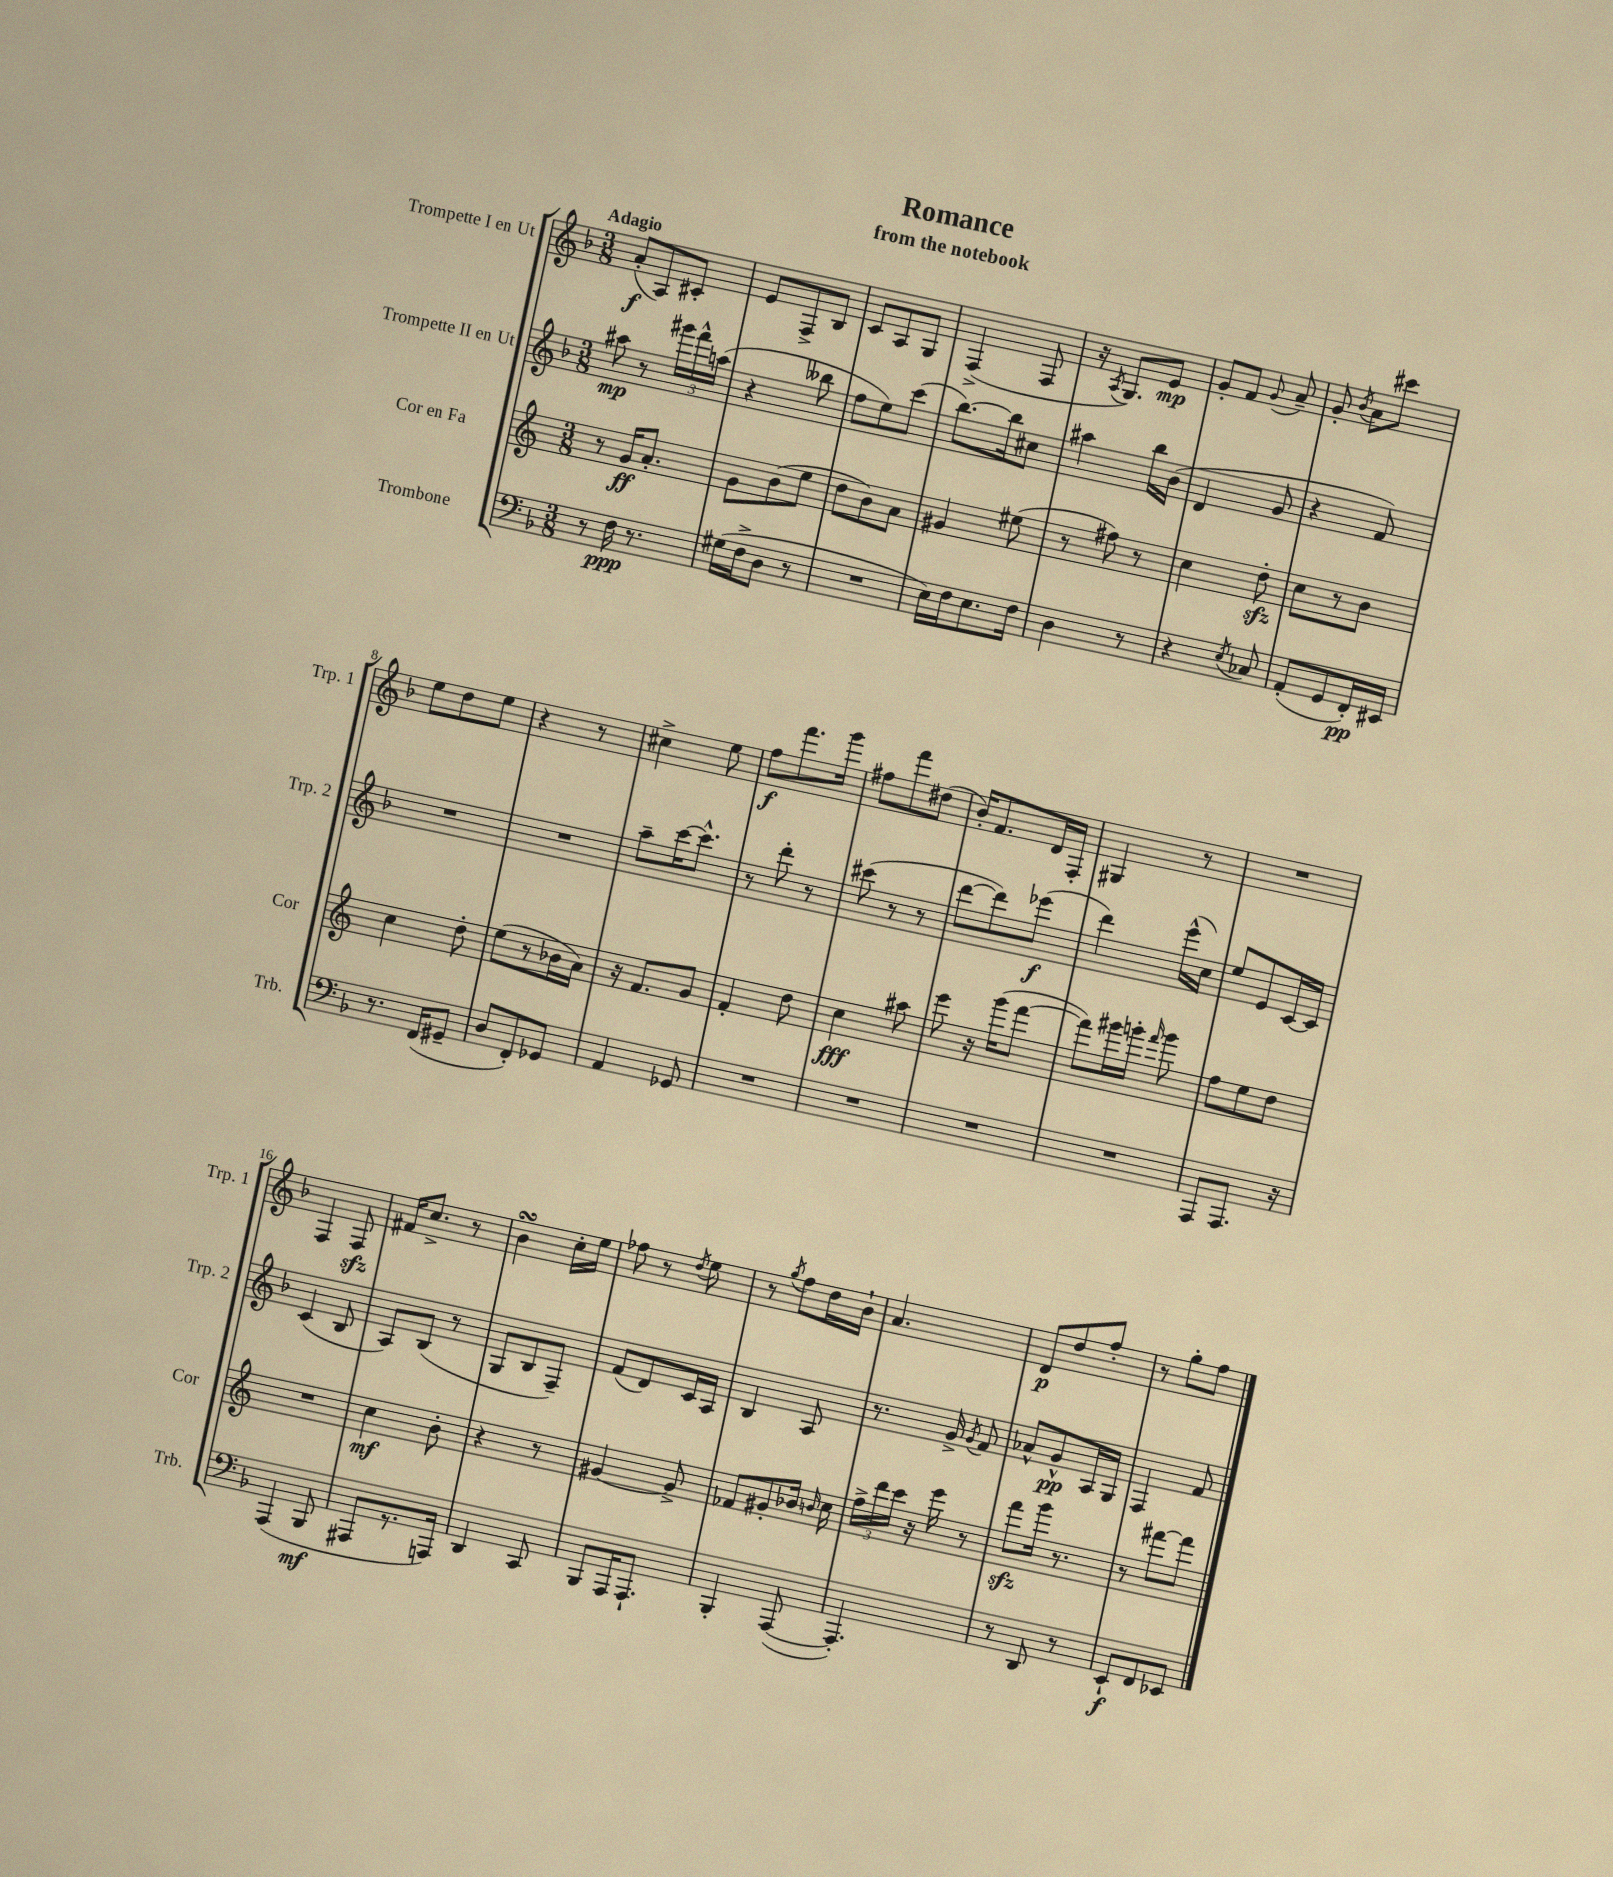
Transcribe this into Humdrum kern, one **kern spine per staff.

**kern	**kern	**kern	**kern
*staff4	*staff3	*staff2	*staff1
*clefF4	*clefG2	*clefG2	*clefG2
*k[b-]	*k[]	*k[b-]	*k[b-]
*M3/8	*M3/8	*M3/8	*M3/8
8r	8r	8aa#	(8a'
16F	16g	8r	8A)
8.r	8.a'	.	.
.	.	24ggg#	8c#'
.	.	24fff^^	.
.	.	(24aa	.
=	=	=	=
(16G#	8g	4r	8e
16F^	.	.	.
8D	(8b	.	8F^
8r	8ee	8bb--	8B-
=	=	=	=
4.r	8dd	8ff	8c
.	8b)	8ee)	8A
.	8a	(8ccc	8G
=	=	=	=
16E)	4g#	[8.bb-)	(4F^
16F	.	.	.
8.E	.	.	.
.	.	16bb-]	.
.	(8ee#	8cc#	8F
16F	.	.	.
=	=	=	=
4D	8r	4aa#	16r
.	.	.	8qA
.	.	.	8.G)
.	8ff#)	.	.
8r	8r	16bb-	8e
.	.	(16b-	.
=	=	=	=
4r	4cc	4d	8g'
.	.	.	8f
8qE	.	.	8qqg
8C-	8dd'	8g	8a~
=	=	=	=
(8AA'	8cc	4r	8g'
.	.	.	8qb-
8GG	8r	.	8a
16FF')	8b	8f)	8ccc#
16EE#	.	.	.
=	=	=	=
8.r	4cc	4.r	8ee
.	.	.	8dd
(16FF	.	.	.
8GG#~	8dd'	.	8ee
=	=	=	=
8D	(8ee	4.r	4r
8FF')	8r	.	.
8GG-	16b-	.	8r
.	16a)	.	.
=	=	=	=
4AA	16r	8aa~	4cc#^
.	8.f	.	.
.	.	[16ccc	.
.	.	8.ccc^^]	.
8GG-	8g	.	8ee
=	=	=	=
4.r	4f'	8r	8ff
.	.	8ddd'	8.fff
.	8dd	8r	.
.	.	.	16ggg
=	=	=	=
4.r	4cc	(8ccc#	8ff#
.	.	8r	8fff
.	8aa#	8r	(8dd#
=	=	=	=
4.r	8eee	[8ddd	16b-')
.	.	.	8.f
.	16r	8ddd])	.
.	(16ggg	.	.
.	[8fff	(8eee-	16d
.	.	.	16F'
=	=	=	=
4.r	8fff])	4ddd)	4G#
.	16ggg#	.	.
.	16ggg'	.	.
.	16qqfff	.	.
.	8ggg	(16eee^^	8r
.	.	16cc)	.
=	=	=	=
8AAA	8ff	8ee	4.r
8.AAA	8ee	8e	.
.	8dd	[16c	.
16r	.	16c]	.
=	=	=	=
(4AAA	4.r	(4c	4F
8BBB-	.	8B-	8F
=	=	=	=
8AAA#	4cc	8A)	16f#
.	.	.	8.cc^
8.r	.	(8B-	.
.	8b'	8r	8r
16AAA)	.	.	.
=	=	=	=
4DD	4r	8G	4b-
.	.	8B-	.
8CC	8r	8F~)	16cc'
.	.	.	16ee
=	=	=	=
8BBB-	[4g#	(8f	8ff-
16AAA	.	8d)	8r
8.AAA`	.	.	.
.	.	.	8qdd
.	8g#^]	16c	8ee
.	.	16A	.
=	=	=	=
4BBB-'	8f-	4B-	8r
.	.	.	8qgg
.	8g#'	.	8ff
([8AAA	16b-	8A	16dd
.	16qqb	.	.
.	16cc	.	16b-`
=	=	=	=
4.AAA'])	24ff^	8.r	4.a
.	24ddd	.	.
.	24ccc	.	.
.	16r	.	.
.	16eee	16g^	.
.	.	8qg	.
.	8r	8f	.
=	=	=	=
8r	8fff	8a-^^	8d
8DD	16ggg	8g^^	8dd
.	8.r	.	.
8r	.	16A	8ff'
.	.	16G	.
=	=	=	=
8EE`	8r	4F	8r
8FF	[8fff#	.	8gg'
8EE-	8fff#]	8f	8ff
==	==	==	==
*-	*-	*-	*-
